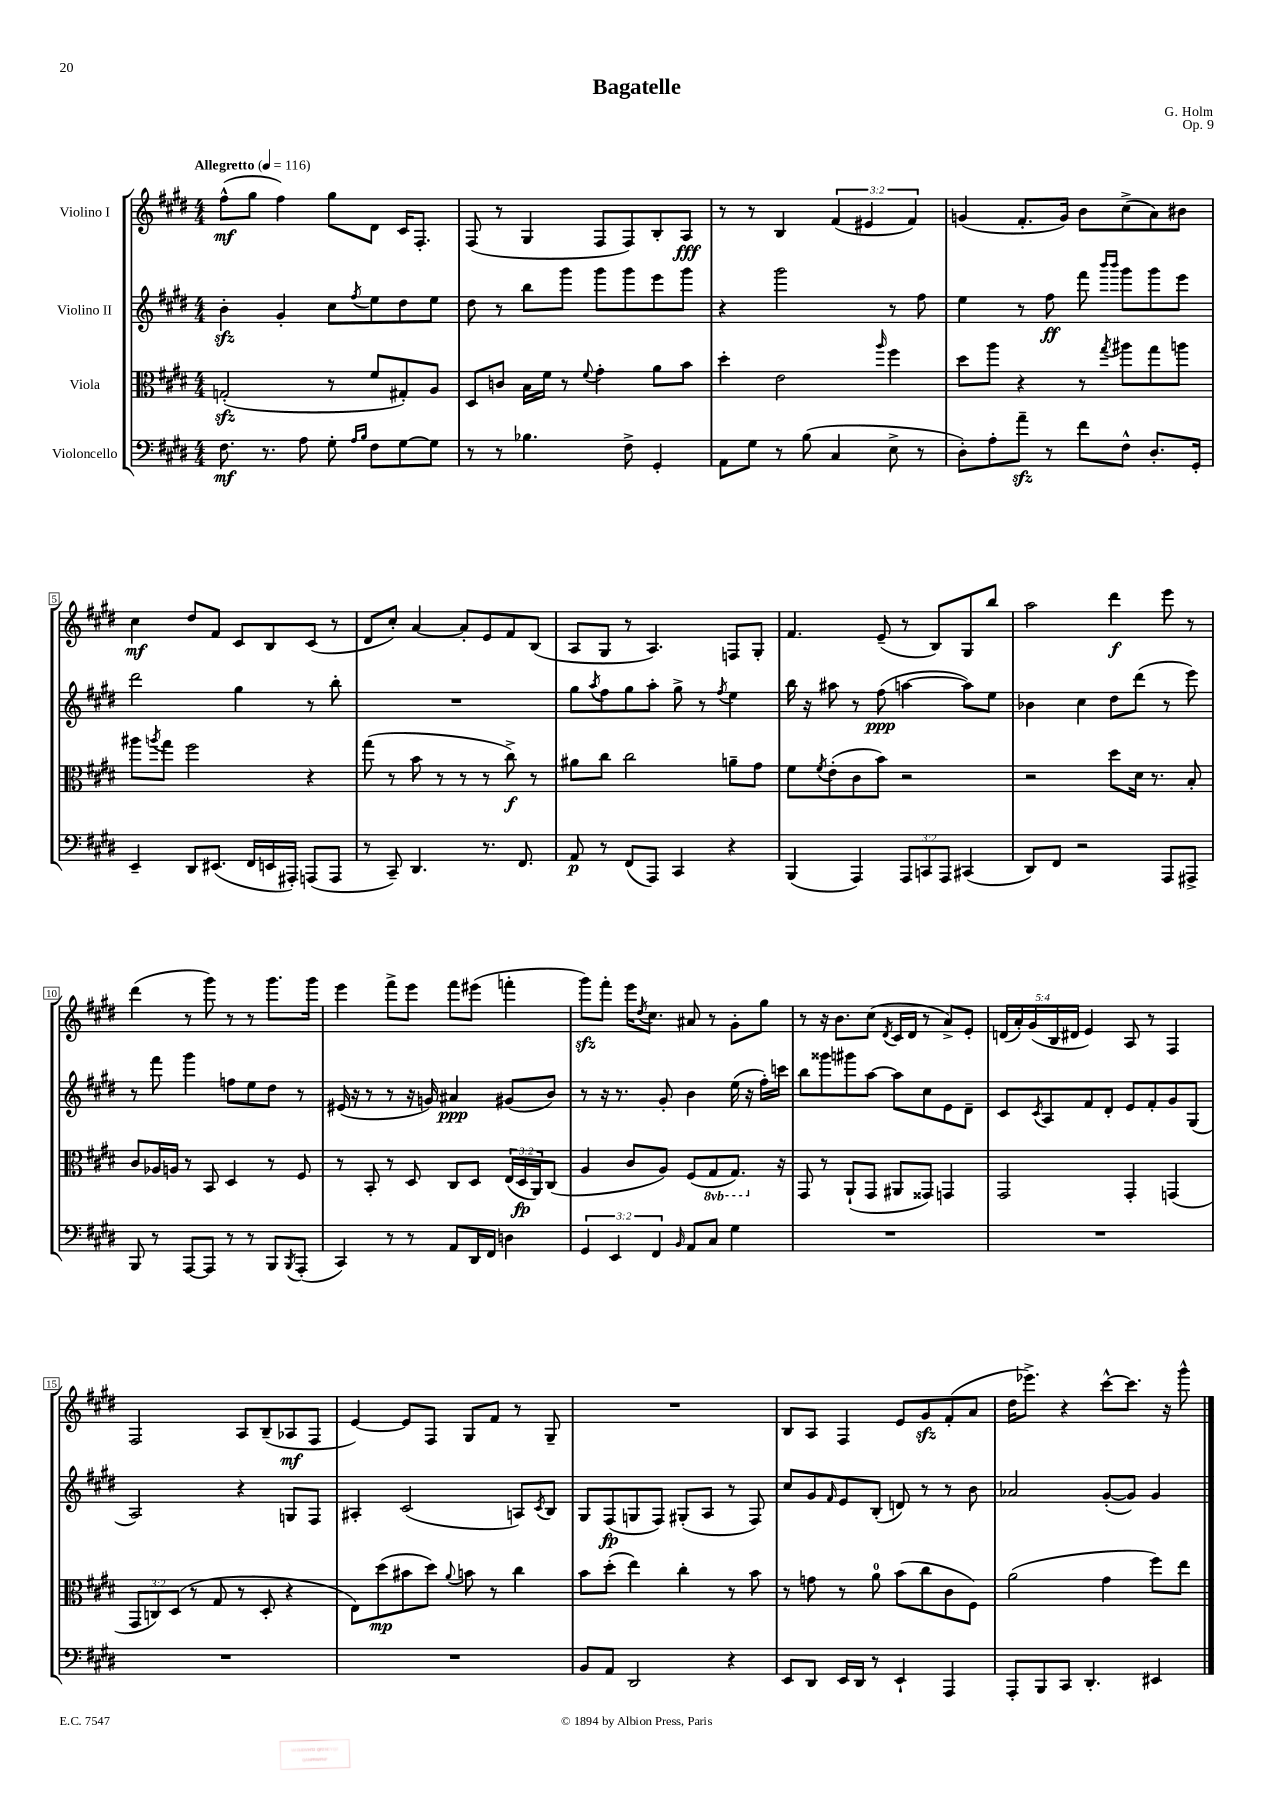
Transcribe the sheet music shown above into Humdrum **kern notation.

**kern	**dynam	**kern	**dynam	**kern	**dynam	**kern	**dynam
*part4	*part4	*part3	*part3	*part2	*part2	*part1	*part1
*staff4	*staff4	*staff3	*staff3	*staff2	*staff2	*staff1	*staff1
*I"Violoncello	*	*I"Viola	*	*I"Violino II	*	*I"Violino I	*
*clefF4	*	*clefC3	*	*clefG2	*	*clefG2	*
*k[f#c#g#d#]	*	*k[f#c#g#d#]	*	*k[f#c#g#d#]	*	*k[f#c#g#d#]	*
*M4/4	*	*M4/4	*	*M4/4	*	*M4/4	*
*MM116	*	*MM116	*	*MM116	*	*MM116	*
=1	=1	=1	=1	=1	=1	=1	=1
!	!	!	!	!	!	!LO:TX:a:B:t=Allegretto	!
8.F#\	mf	(2Gnzz'/	.	4bzz'\	.	(8ff#^^\L	mf
.	.	.	.	.	.	8gg#\J	.
8.r	.	.	.	.	.	.	.
.	.	.	.	4g#'/	.	4ff#\)	.
8A\	.	.	.	.	.	.	.
8G#'\	.	8r	.	8cc#\L	.	8gg#\L	.
16qqA/LL	.	.	.	.	.	.	.
16qqB/JJ	.	.	.	8qff#/	.	.	.
8F#\L	.	8f#/L	.	8ee\	.	8d#\J	.
[8G#\	.	8G#X'/)	.	8dd#\	.	16c#/KL	.
.	.	.	.	.	.	8.F#'/J	.
8G#\J]	.	8A/J	.	8ee\J	.	.	.
=2	=2	=2	=2	=2	=2	=2	=2
8r	.	8D#/L	.	8dd#\	.	(8F#/	.
8r	.	8cn/J	.	8r	.	8r	.
4.B-X\	.	16B\LL	.	8bb\L	.	4G#/	.
.	.	16f#\JJ	.	.	.	.	.
.	.	8r	.	8ggg#\J	.	.	.
.	.	8qqf#/	.	.	.	.	.
.	.	4g#'\	.	8ggg#\L	.	8F#/L	.
8F#^\	.	.	.	8ggg#\	.	8F#/)	.
4GG#'/	.	8a\L	.	8eee\	.	8B'/	.
.	.	8b\J	.	8ggg#\J	.	8A/J	fff
=3	=3	=3	=3	=3	=3	=3	=3
8AA\L	.	4dd#'\	.	4r	.	8r	.
8G#\J	.	.	.	.	.	8r	.
8r	.	2e\	.	2ggg#\	.	4B/	.
(8B\	.	.	.	.	.	.	.
4C#/	.	.	.	.	.	(6f#/	.
.	.	.	.	.	.	6e#X/	.
.	.	16qqaa/	.	.	.	.	.
8E^\	.	4ff#\	.	8r	.	.	.
.	.	.	.	.	.	6f#/)	.
8r	.	.	.	8ff#\	.	.	.
=4	=4	=4	=4	=4	=4	=4	=4
8D#'\L)	.	8dd#\L	.	4ee\	.	(4gn/	.
8A'\	.	8aa\J	.	.	.	.	.
8azz~\J	.	4r	.	8r	.	8.f#'/L	.
8r	.	.	.	8ff#\	ff	.	.
.	.	.	.	.	.	16g/Jk)	.
8f#\L	.	8r	.	8fff#\	.	8b\L	.
.	.	.	.	16qqbbb/LL	.	.	.
.	.	8qgg#/	.	16qqbbb/JJ	.	.	.
8F#^^\J	.	8aa#X\L	.	8ggg#\L	.	(8cc#^\	.
8.D#'/L	.	8gg#\	.	8ggg#\	.	8a\)	.
.	.	8aan\J	.	8eee\J	.	8b#X\J	.
16GG#'/Jk	.	.	.	.	.	.	.
!!LO:LB:g=z
=5	=5	=5	=5	=5	=5	=5	=5
4EE~/	.	8aa#X\L	.	2ddd#\	.	4cc#\	mf
.	.	8qaan/	.	.	.	.	.
.	.	8gg#\J	.	.	.	.	.
8DD#/L	.	2ff#\	.	.	.	8dd#/L	.
(8.EE#X/J	.	.	.	.	.	8f#/J	.
.	.	.	.	4gg#\	.	8c#/L	.
16FF#/LL	.	.	.	.	.	.	.
16EEn/	.	.	.	.	.	8B/	.
16AAA#X'/JJ)	.	.	.	.	.	.	.
(8AAAn/L	.	4r	.	8r	.	(8c#/J	.
8AAA/J	.	.	.	8bb'\	.	8r	.
=6	=6	=6	=6	=6	=6	=6	=6
8r	.	(8gg#\	.	1r	.	8d#/L	.
8CC#~/)	.	8r	.	.	.	8cc#'/J)	.
4.DD#/	.	8b\	.	.	.	[4a/	.
.	.	8r	.	.	.	.	.
.	.	8r	.	.	.	8a'/L]	.
8.r	.	8r	.	.	.	8e/	.
.	.	8cc#^\)	f	.	.	8f#/	.
8.FF#/	.	.	.	.	.	.	.
.	.	8r	.	.	.	(8B/J	.
=7	=7	=7	=7	=7	=7	=7	=7
8AA/	p	8a#X\L	.	8gg#\L	.	8A/L	.
.	.	.	.	8qaa/	.	.	.
8r	.	8cc#\J	.	8ff#\	.	8G#/J	.
(8FF#/L	.	2cc#\	.	8gg#\	.	8r	.
8AAA/J)	.	.	.	8aa'\J	.	4.A/)	.
4CC#/	.	.	.	8gg#^\	.	.	.
.	.	.	.	8r	.	.	.
.	.	.	.	8qff#/	.	.	.
4r	.	8an~\L	.	4ee\	.	8Fn/L	.
.	.	8g#\J	.	.	.	8G#'/J	.
=8	=8	=8	=8	=8	=8	=8	=8
(4BBB/	.	8f#\L	.	16bb\	.	4.f#/	.
.	.	.	.	16r	.	.	.
.	.	8qf#/	.	.	.	.	.
.	.	(8e'\	.	8aa#X\	.	.	.
4AAA/)	.	8c#\	.	8r	.	.	.
.	.	8b\J)	.	(8ff#\	ppp	(8e~/	.
12AAA/L	.	2r	.	[4aan\	.	8r	.
12CCn/	.	.	.	.	.	.	.
.	.	.	.	.	.	8B/L)	.
12AAA/J	.	.	.	.	.	.	.
(4CC#X/	.	.	.	8aa\L])	.	8G#/	.
.	.	.	.	8ee\J	.	8bb/J	.
=9	=9	=9	=9	=9	=9	=9	=9
8DD#/L)	.	2r	.	4b-X\	.	2aa\	.
8FF#/J	.	.	.	.	.	.	.
2r	.	.	.	4cc#\	.	.	.
.	.	8dd#\L	.	8dd#\L	.	4ddd#\	f
.	.	16d#\Jk	.	(8ddd#\J	.	.	.
.	.	8.r	.	.	.	.	.
8AAA/L	.	.	.	8r	.	8eee\	.
8AAA#X^/J	.	8B'/	.	8eee\)	.	8r	.
!!LO:LB:g=z
=10	=10	=10	=10	=10	=10	=10	=10
8BBB/	.	8c#/L	.	8r	.	(4ddd#\	.
8r	.	16A-X/L	.	8fff#\	.	.	.
.	.	16An/JJ	.	.	.	.	.
[8AAA/L	.	8r	.	4ggg#\	.	8r	.
8AAA/J]	.	8BB/	.	.	.	8ggg#\)	.
8r	.	4D#/	.	8ffn\L	.	8r	.
8r	.	.	.	8ee\	.	8r	.
8BBB/L	.	8r	.	8dd#\J	.	8.ggg#\L	.
8qBBB/	.	.	.	.	.	.	.
(8AAA'/J	.	8F#/	.	8r	.	.	.
.	.	.	.	.	.	16ggg#\Jk	.
=11	=11	=11	=11	=11	=11	=11	=11
4CC#/)	.	8r	.	(16e#X/	.	4eee\	.
.	.	.	.	16r	.	.	.
.	.	8BB'/	.	8r	.	.	.
8r	.	8r	.	8r	.	8fff#^\L	.
8r	.	8D#/	.	16r	.	8eee\J	.
.	.	.	.	16gn/)	.	.	.
8AA/L	.	8C#/L	.	4a#X/	ppp	8fff#\L	.
16DD#/L	.	8D#/J	.	.	.	(8eee#X\J	.
16FF#/JJ	.	.	.	.	.	.	.
4Dn\	.	(24E/LL	.	(8g#X/L	.	4fffn'\	.
.	.	24D#/	fp	.	.	.	.
.	.	24AA/J)	.	.	.	.	.
.	.	(8C#/J	.	8b/J)	.	.	.
=12	=12	=12	=12	=12	=12	=12	=12
6GG#/	.	4A/	.	8r	.	8ggg#zz\L)	.
.	.	.	.	16r	.	8fff#'\J	.
6EE/	.	.	.	.	.	.	.
.	.	.	.	8.r	.	.	.
.	.	8c#/L	.	.	.	16eee\KL	.
.	.	.	.	.	.	8qdd#/	.
.	.	.	.	.	.	8.cc#\J	.
6FF#/	.	.	.	.	.	.	.
.	.	8A/J)	.	8g#'/	.	.	.
16qqBB/	.	.	.	.	.	.	.
8AA/L	.	(8F#/L	.	4b\	.	8a#X/	.
*	*	*8ba	*	*	*	*	*
8C#/J	.	8GG#/	.	.	.	8r	.
4G#\	.	8.GG#/J)	.	(16ee\	.	8g#'\L	.
.	.	.	.	16r	.	.	.
.	.	.	.	16ff#'\LL)	.	8gg#\J	.
*	*	*X8ba	*	*	*	*	*
.	.	16r	.	16cccn\JJ	.	.	.
=13	=13	=13	=13	=13	=13	=13	=13
1r	.	8GG#/	.	8bb\L	.	8r	.
.	.	8r	.	8ggg##X\	.	16r	.
.	.	.	.	.	.	8.b\L	.
.	.	(8AA`/L	.	8ggg#X\	.	.	.
.	.	8GG#/J	.	[8aa\J	.	(8cc#\J	.
.	.	.	.	.	.	8qd#/	.
.	.	8AA#X/L	.	8aa\L]	.	16c#/LL	.
.	.	.	.	.	.	16d#/JJ	.
.	.	8GG##X/J)	.	8cc#\	.	8r	.
.	.	4GGn/	.	8e\	.	8a^/L)	.
.	.	.	.	8d#~\J	.	8e'/J	.
=14	=14	=14	=14	=14	=14	=14	=14
1r	.	2GG#/	.	8c#/L	.	(20dn/LL	.
.	.	.	.	.	.	20a'/)	.
.	.	.	.	.	.	(20g#/	.
.	.	.	.	8qc#/	.	.	.
.	.	.	.	8A/	.	.	.
.	.	.	.	.	.	20B/	.
.	.	.	.	.	.	20d#X/JJ	.
.	.	.	.	8f#/	.	4e/)	.
.	.	.	.	8d#'/J	.	.	.
.	.	4GG#'/	.	8e/L	.	8A/	.
.	.	.	.	8f#'/	.	8r	.
.	.	(4GGn/	.	8g#/	.	4F#/	.
.	.	.	.	(8G#/J	.	.	.
!!LO:LB:g=z
=15	=15	=15	=15	=15	=15	=15	=15
1r	.	12GG#/L	.	2A/)	.	2F#/	.
.	.	12Cn/)	.	.	.	.	.
.	.	(12D#/J	.	.	.	.	.
.	.	8r	.	.	.	.	.
.	.	8G#/	.	.	.	.	.
.	.	8r	.	4r	.	8A/L	.
.	.	8D#'/	.	.	.	(8B~/	.
.	.	4r	.	8Gn/L	.	8A-X/	mf
.	.	.	.	8F#/J	.	8F#/J	.
=16	=16	=16	=16	=16	=16	=16	=16
1r	.	8E\L)	.	4A#X'/	.	[4e/)	.
.	.	(8dd#\	mp	.	.	.	.
.	.	8b#X\	.	(2c#/	.	8e/L]	.
.	.	8dd#\J)	.	.	.	8F#/J	.
.	.	8qqa/	.	.	.	.	.
.	.	8bn\	.	.	.	8G#/L	.
.	.	8r	.	.	.	8f#/J	.
.	.	4cc#\	.	8An/L)	.	8r	.
.	.	.	.	8qc#/	.	.	.
.	.	.	.	8B/J	.	8G#~/	.
=17	=17	=17	=17	=17	=17	=17	=17
8BB/L	.	8b\L	.	8G#/L	.	1r	.
8AA/J	.	(8dd#'\J	.	(8F#/	fp	.	.
2DD#/	.	4ee\)	.	8Gn/	.	.	.
.	.	.	.	8F#/J)	.	.	.
.	.	4cc#'\	.	(8G#X'/L	.	.	.
.	.	.	.	8A/J	.	.	.
4r	.	8r	.	8r	.	.	.
.	.	8b\	.	8F#/)	.	.	.
=18	=18	=18	=18	=18	=18	=18	=18
8EE/L	.	8r	.	8cc#/L	.	8B/L	.
8DD#/J	.	8gn\	.	8g#/	.	8A/J	.
.	.	.	.	16qqf#/	.	.	.
16EE/LL	.	8r	.	8e/	.	4F#/	.
16DD#/JJ	.	.	.	.	.	.	.
8r	.	8a\	.	(8B'/J	.	.	.
4EE`/	.	(8b\L	.	8dn/)	.	8e/L	.
.	.	8cc#\	.	8r	.	8g#zz/	.
4AAA/	.	8c#\	.	8r	.	(8f#'/	.
.	.	8F#\J)	.	8b\	.	8a/J	.
=19	=19	=19	=19	=19	=19	=19	=19
8AAA'/L	.	(2a\	.	2a-X/	.	16dd#\KL	.
.	.	.	.	.	.	8.eee-X^\J)	.
8BBB/	.	.	.	.	.	.	.
8CC#/J	.	.	.	.	.	4r	.
4.DD#'/	.	.	.	.	.	.	.
.	.	4g#\	.	([8g#'/L	.	[8ccc#^^\L	.
.	.	.	.	8g#/J])	.	8.ccc#\J]	.
4EE#X/	.	8ff#\L)	.	4g#/	.	.	.
.	.	.	.	.	.	16r	.
.	.	8ee\J	.	.	.	8ggg#^^\	.
==	==	==	==	==	==	==	==
*-	*-	*-	*-	*-	*-	*-	*-
